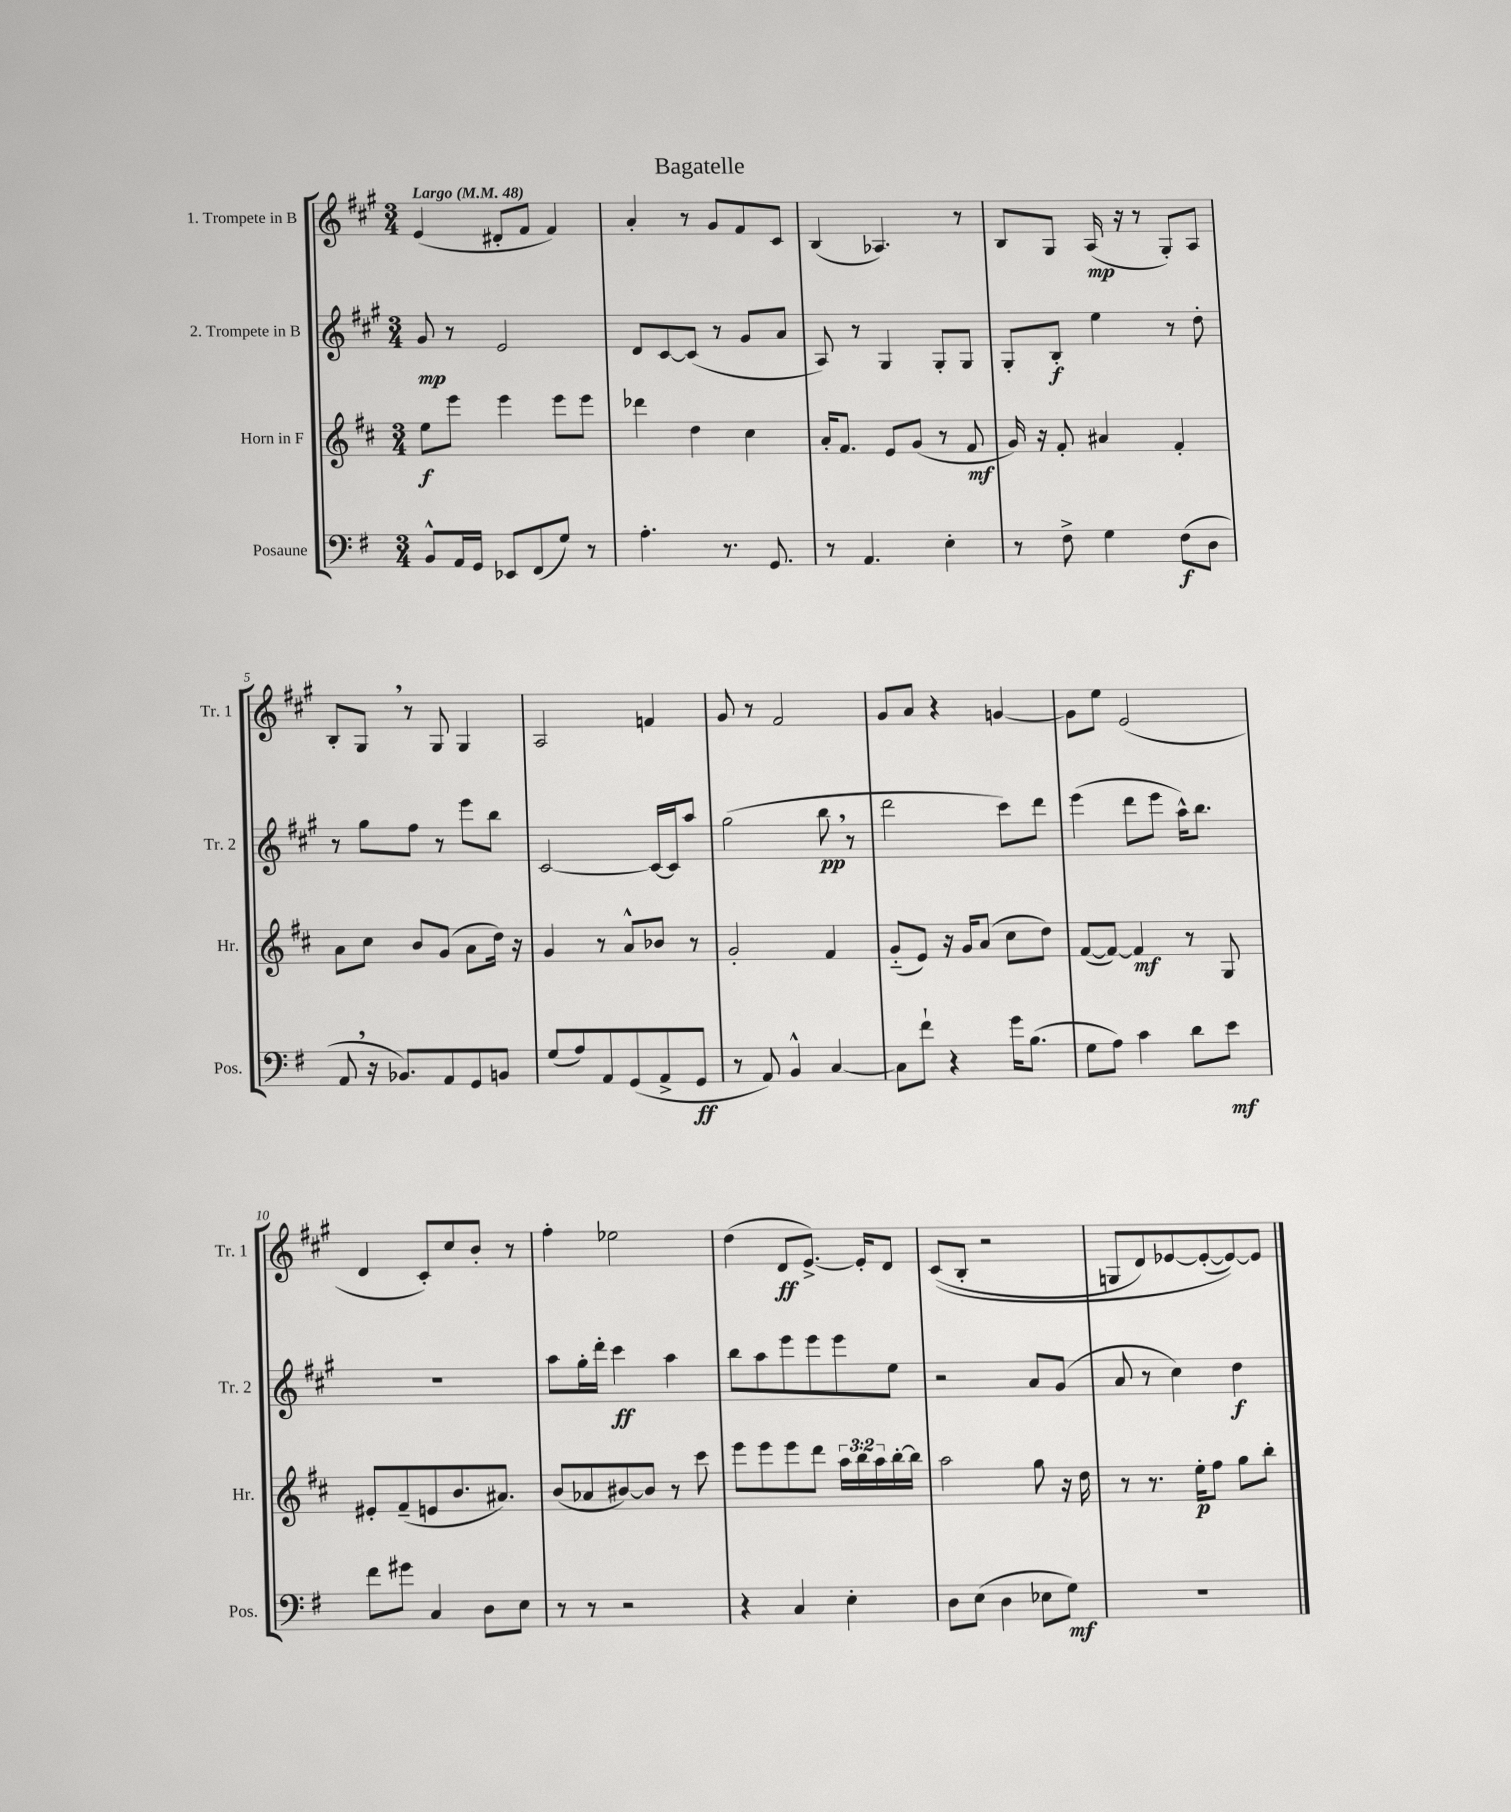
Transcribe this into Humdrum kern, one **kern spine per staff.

**kern	**kern	**kern	**kern
*staff4	*staff3	*staff2	*staff1
*clefF4	*clefG2	*clefG2	*clefG2
*k[f#]	*k[f#c#]	*k[f#c#g#]	*k[f#c#g#]
*M3/4	*M3/4	*M3/4	*M3/4
*MM48	*MM48	*MM48	*MM48
8BB^^/L	8ee\L	8g#/	(4e/
16AA/L	8eee\J	8r	.
16GG/JJ	.	.	.
8EE-/L	4eee\	2e/	8d#'/L
(8FF#/	.	.	8f#/J
8G/J)	8eee\L	.	4f#/)
8r	8eee\J	.	.
=	=	=	=
4.A'\	4ddd-\	8d/L	4a'/
.	.	[8c#/	.
.	4dd\	(8c#/]J	8r
8.r	.	8r	8g#/L
.	4cc#\	8g#/L	8f#/
8.GG/	.	.	.
.	.	8a/J	8c#/J
=	=	=	=
8r	16a'/LK	8A/)	(4B/
.	8.f#/J	.	.
4.AA/	.	8r	.
.	8e/L	4G#/	4.A-/)
.	(8g/J	.	.
4E'\	8r	8G#'/L	.
.	8f#/	8G#/J	8r
=	=	=	=
8r	16g/)	8G#'/L	8B/L
.	16r	.	.
8F#^\	8f#'/	8B'/J	8G#/J
4G\	4a#/	4ee\	(16A/
.	.	.	16r
.	.	.	8r
(8F#\L	4f#'/	8r	8G#'/L)
8D\J	.	8dd'\	8A/J
=	=	=	=
8AA/	8a\L	8r	8B'/L
16r	8cc#\J	8gg#\L	8G#/J
8.BB-/L)	.	.	.
.	8b/L	8ff#\J	8r
8AA/	(8g/J	8r	8G#/
8GG/	8a\L	8eee\L	4G#/
8BB/J	16dd\Jk)	8bb\J	.
.	16r	.	.
=	=	=	=
(8G/L	4g/	[2c#/	2A/
8A/)	.	.	.
8AA/	8r	.	.
(8GG/	8a^^/L	.	.
8AA^/	8b-/J	16c#/_LL	4f/
.	.	16c#/]J	.
8GG/J	8r	8aa/J	.
=	=	=	=
8r	2g'/	(2gg#\	8g#/
8AA/)	.	.	8r
4BB^^/	.	.	2f#/
[4C/	4f#/	8bb\	.
.	.	8r	.
=	=	=	=
8C\]L	(8g'~/L	2ddd\	8g#/L
8f#`\J	8e/J)	.	8a/J
4r	16r	.	4r
.	16g/LK	.	.
.	(8a/J	.	.
16g\LK	8cc#\L	8ccc#\L)	[4g/
(8.B\J	.	.	.
.	8dd\J)	8ddd\J	.
=	=	=	=
8G\L	([8f#/L	(4eee\	8g\]L
8A\J)	8f#/_J)	.	8ee\J
4c\	4f#/]	8ddd\L	(2e/
.	.	8eee\J	.
8d\L	8r	16aa^^\LK)	.
.	.	8.bb\J	.
8e\J	8G/	.	.
=	=	=	=
8f#\L	8e#'/L	2.r	4d/
8g#\J	(8f#~/	.	.
4C/	8e/	.	8c#'/L)
.	8.b/	.	8cc#/
8D\L	.	.	8b'/J
.	8.a#/J)	.	.
8E\J	.	.	8r
=	=	=	=
8r	(8b/L	8aa\L	4ff#'\
8r	8a-/	16gg#'\L	.
.	.	16ddd'\JJ	.
2r	[8b#/)	4ccc#\	2ee-\
.	8b#/]J	.	.
.	8r	4aa\	.
.	8ccc#\	.	.
=	=	=	=
4r	8eee\L	8bb\L	(4dd\
.	8eee\	8aa\	.
4C/	8eee\	8eee\	8d/L
.	8ddd\J	8eee\	[8.e^/J)
4E'\	24aa\LL	8eee\	.
.	24bb\	.	.
.	.	.	16e'/]LK
.	24aa\	.	.
.	[16bb'\	8ee\J	8d/J
.	16bb\]JJ	.	.
=	=	=	=
8D\L	2aa\	2r	&((8c#/L
(8E\J	.	.	8B'/J
4D\	.	.	2r
8E-\L	8gg\	8a/L	.
8G\J)	16r	(8g#/J	.
.	16dd\	.	.
=	=	=	=
2.r	8r	8a/	8G/L
.	8.r	8r	8d/)
.	.	4cc#\)	[8e-/
.	16ee'\LK	.	.
.	8ff#\J	.	(8e-'/_
.	8gg\L	4dd\	8e-/_)&)
.	8bb'\J	.	8e-/]J
==	==	==	==
*-	*-	*-	*-
